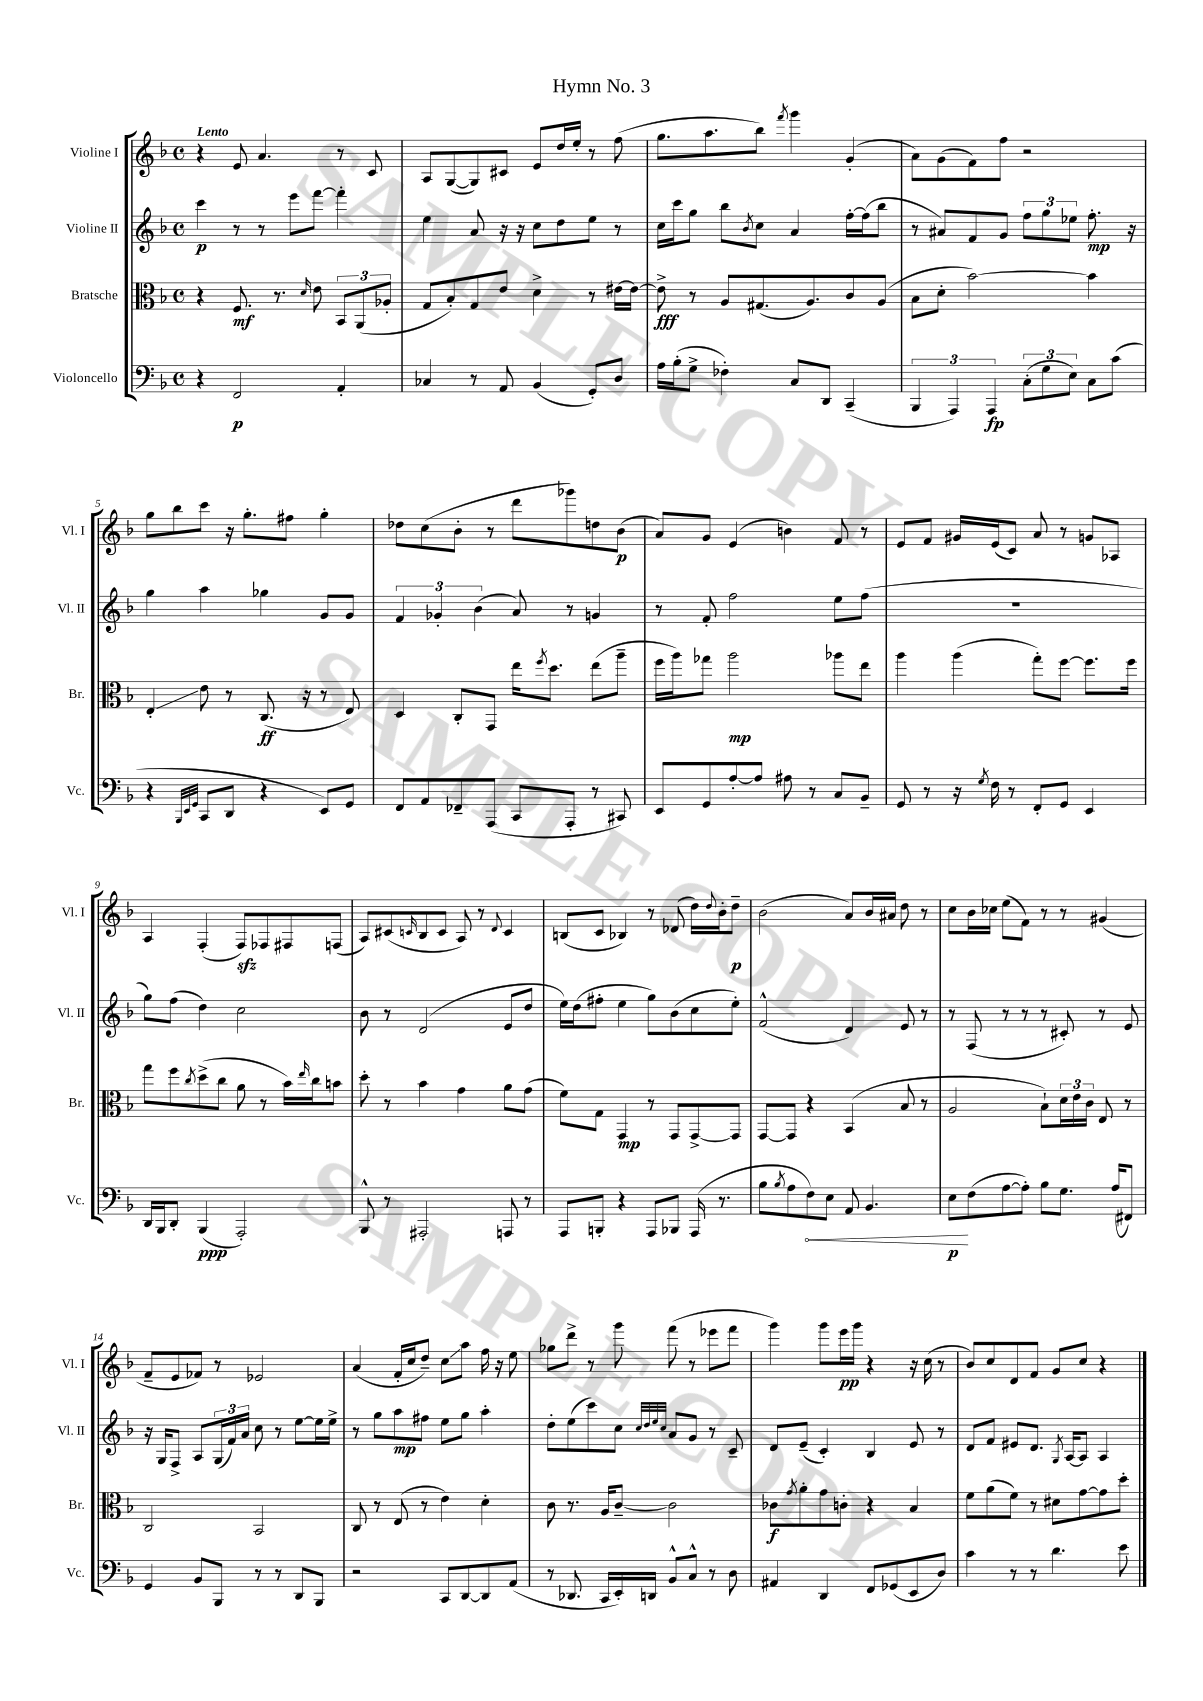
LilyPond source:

\header { title = "Hymn No. 3" }
<<
\new StaffGroup <<
\new Staff = "s0" \with { instrumentName = "Violine I" shortInstrumentName = "Vl. I" } {
    \clef treble \key f \major \defaultTimeSignature \time 4/4 \tempo "Lento"
    r4 e'8 a'4. r8 c'8 |
    a8 g8~( g8) cis'8 e'8 d''16 e''16-. r8 f''8( |
    g''8. a''8. bes''8) \acciaccatura { f'''8 } g'''4 g'4-.( |
    a'8) g'8( f'8) f''8 r2 |
    g''8 bes''8 c'''8 r16 g''8.-. fis''8 g''4-. |
    des''8 c''8( bes'8-. r8 d'''8 ges'''8) d''8 bes'8\p( |
    a'8) g'8 e'4( b'4) f'8 r8 |
    e'8 f'8 gis'16 e'16( c'8) a'8 r8 g'8 aes8 |
    a4 f4-.( f8\sfz) fes8 fis8 f8( |
    a8) cis'8( \grace { c'16 } bes8 c'8 a8) r8 \appoggiatura { d'8 } c'4 |
    b8( c'8 bes4) r8 des'8( d''16) \appoggiatura { d''8 } bes'16-. d''8--\p |
    bes'2( a'8) bes'16 ais'16 d''8 r8 |
    c''8 bes'16 ces''16 e''8( f'8) r8 r8 gis'4( |
    f'8-- e'8 fes'8) r8 ees'2 |
    a'4( f'16-. c''16 d''8--) c''8\glissando a''8 f''16 r16 e''8 |
    ges''8 d'''8-> r8 g'''8 f'''8( r8 ees'''8 f'''8 |
    g'''4) g'''8 e'''16\pp g'''16 r4 r16 c''16( r8 |
    bes'8) c''8 d'8 f'8 g'8 c''8 r4 \bar "|." |
}
\new Staff = "s1" \with { instrumentName = "Violine II" shortInstrumentName = "Vl. II" } {
    \clef treble \key f \major \defaultTimeSignature \time 4/4
    c'''4\p r8 r8 e'''8 f'''8~ f'''4-. |
    e''4 a'8 r16 r16 c''8 d''8 e''8 r8 |
    c''16 c'''16 g''8 bes''8 \acciaccatura { bes'8 } c''8 a'4 f''16~-. f''16( bes''8 |
    r8 ais'8) f'8 g'8 \tuplet 3/2 { f''8 g''8 ees''8 } f''8.-.\mp r16 |
    g''4 a''4 ges''4 g'8 g'8 |
    \tuplet 3/2 { f'4 ges'4-. bes'4( } a'8) r8 g'4 |
    r8 f'8-. f''2 e''8 f''8( |
    R1 |
    g''8) f''8( d''4) c''2 |
    bes'8 r8 d'2( e'8 d''8 |
    e''16) d''16( fis''8-. e''4 g''8) bes'8( c''8 e''8-.) |
    f'2-^( d'4) e'8 r8 |
    r8 f8( r8 r8 r8 cis'8-.) r8 e'8 |
    r16 g16 f8-> a8 \tuplet 3/2 { g16( f'16) a'16 } c''8 r8 e''8~ e''16 e''16-> |
    r8 g''8 a''8\mp fis''8 e''8 g''8 a''4-. |
    d''8-. e''8( c'''8) c''8 \grace { c''32 d''32 e''32 c''32 } a'8 g'8 r8 c'8-- |
    d'8 e'8--( c'4-.) bes4 e'8 r8 |
    d'8 f'8 eis'8 d'8. \acciaccatura { g8 } a16~ a8 a4 \bar "|." |
}
\new Staff = "s2" \with { instrumentName = "Bratsche" shortInstrumentName = "Br." } {
    \clef alto \key f \major \defaultTimeSignature \time 4/4
    r4 f8.\mf r8. \grace { d'16 } e'8 \tuplet 3/2 { bes,8 a,8( aes8-. } |
    g8 bes8-.) g8 e'8 d'4-> r8 eis'16~ eis'16~ |
    eis'8->\fff r8 a8 gis8.( a8.) c'8 a8( |
    bes8 d'8-. bes'2~) bes'4 |
    e4-.\glissando e'8 r8 c8.\ff( r16 r8 e8) |
    d4 c8-. g,8 e''16 \acciaccatura { f''8 } d''8. e''8( a''8-- |
    f''16 a''16) ges''8 a''2\mp aes''8 e''8 |
    a''4 a''4( g''8-.) f''8~ f''8. f''16 |
    g''8 f''8 \acciaccatura { c''8 } d''8->( c''8 a'8 r8 bes'16) \grace { e''16 } c''16 b'8 |
    d''8-. r8 bes'4 g'4 a'8 g'8( |
    f'8) g8 g,4\mp r8 g,8 g,8~-> g,8 |
    g,8~ g,8 r4 bes,4( bes8 r8 |
    a2 bes8-!) \tuplet 3/2 { d'16 e'16 c'16 } e8 r8 |
    c2 bes,2 |
    c8 r8 e8( r8 e'4) d'4-. |
    c'8 r8. a16 c'8~-- c'2 |
    ces'8\f \acciaccatura { g'8 } a'8-. g'8 c'8-. r4 bes4 |
    f'8 a'8( f'8) r8 dis'8 g'8~ g'8 d''8-. \bar "|." |
}
\new Staff = "s3" \with { instrumentName = "Violoncello" shortInstrumentName = "Vc." } {
    \clef bass \key f \major \defaultTimeSignature \time 4/4
    r4 f,2\p a,4-. |
    ces4 r8 a,8 bes,4( g,8-.) d8 |
    a16 bes16-.( g8-> fes4-.) c8 d,8 c,4--( |
    \tuplet 3/2 { bes,,4 a,,4) a,,4\fp } \tuplet 3/2 { c8-.( g8 e8) } c8 c'8( |
    r4 \grace { bes,,32 e,32 g,32 } c,8 d,8 r4 e,8) g,8 |
    f,8 a,8 fes,8-- a,,8( c,8 a,,8-. r8 cis,8) |
    e,8 g,8 a8~-. a8 ais8 r8 c8 bes,8-- |
    g,8 r8 r16 \acciaccatura { g8 } f16 r8 f,8-. g,8 e,4 |
    d,16 bes,,16 d,8-. bes,,4\ppp( a,,2-.) |
    bes,,8-^ r8 ais,,2-. a,,8 r8 |
    a,,8 b,,8-. r4 a,,8 bes,,8 a,,16( r8. |
    bes8 \acciaccatura { bes8 } a8 \once \override Hairpin.circled-tip = ##t f8\<) e8 a,8 bes,4. |
    e8\p\! f8( a8~ a8-.) bes8 g8. a16( fis,8) |
    g,4 bes,8 bes,,8 r8 r8 d,8 bes,,8 |
    r2 c,8 d,8~ d,8 a,8( |
    r8 des,8. c,16 e,16-.) d,16 bes,8-^ c8-^ r8 d8 |
    ais,4 d,4 f,8 ges,8( e,8 d8) |
    c'4 r8 r8 d'4. e'8 \bar "|." |
}
>>
>>
